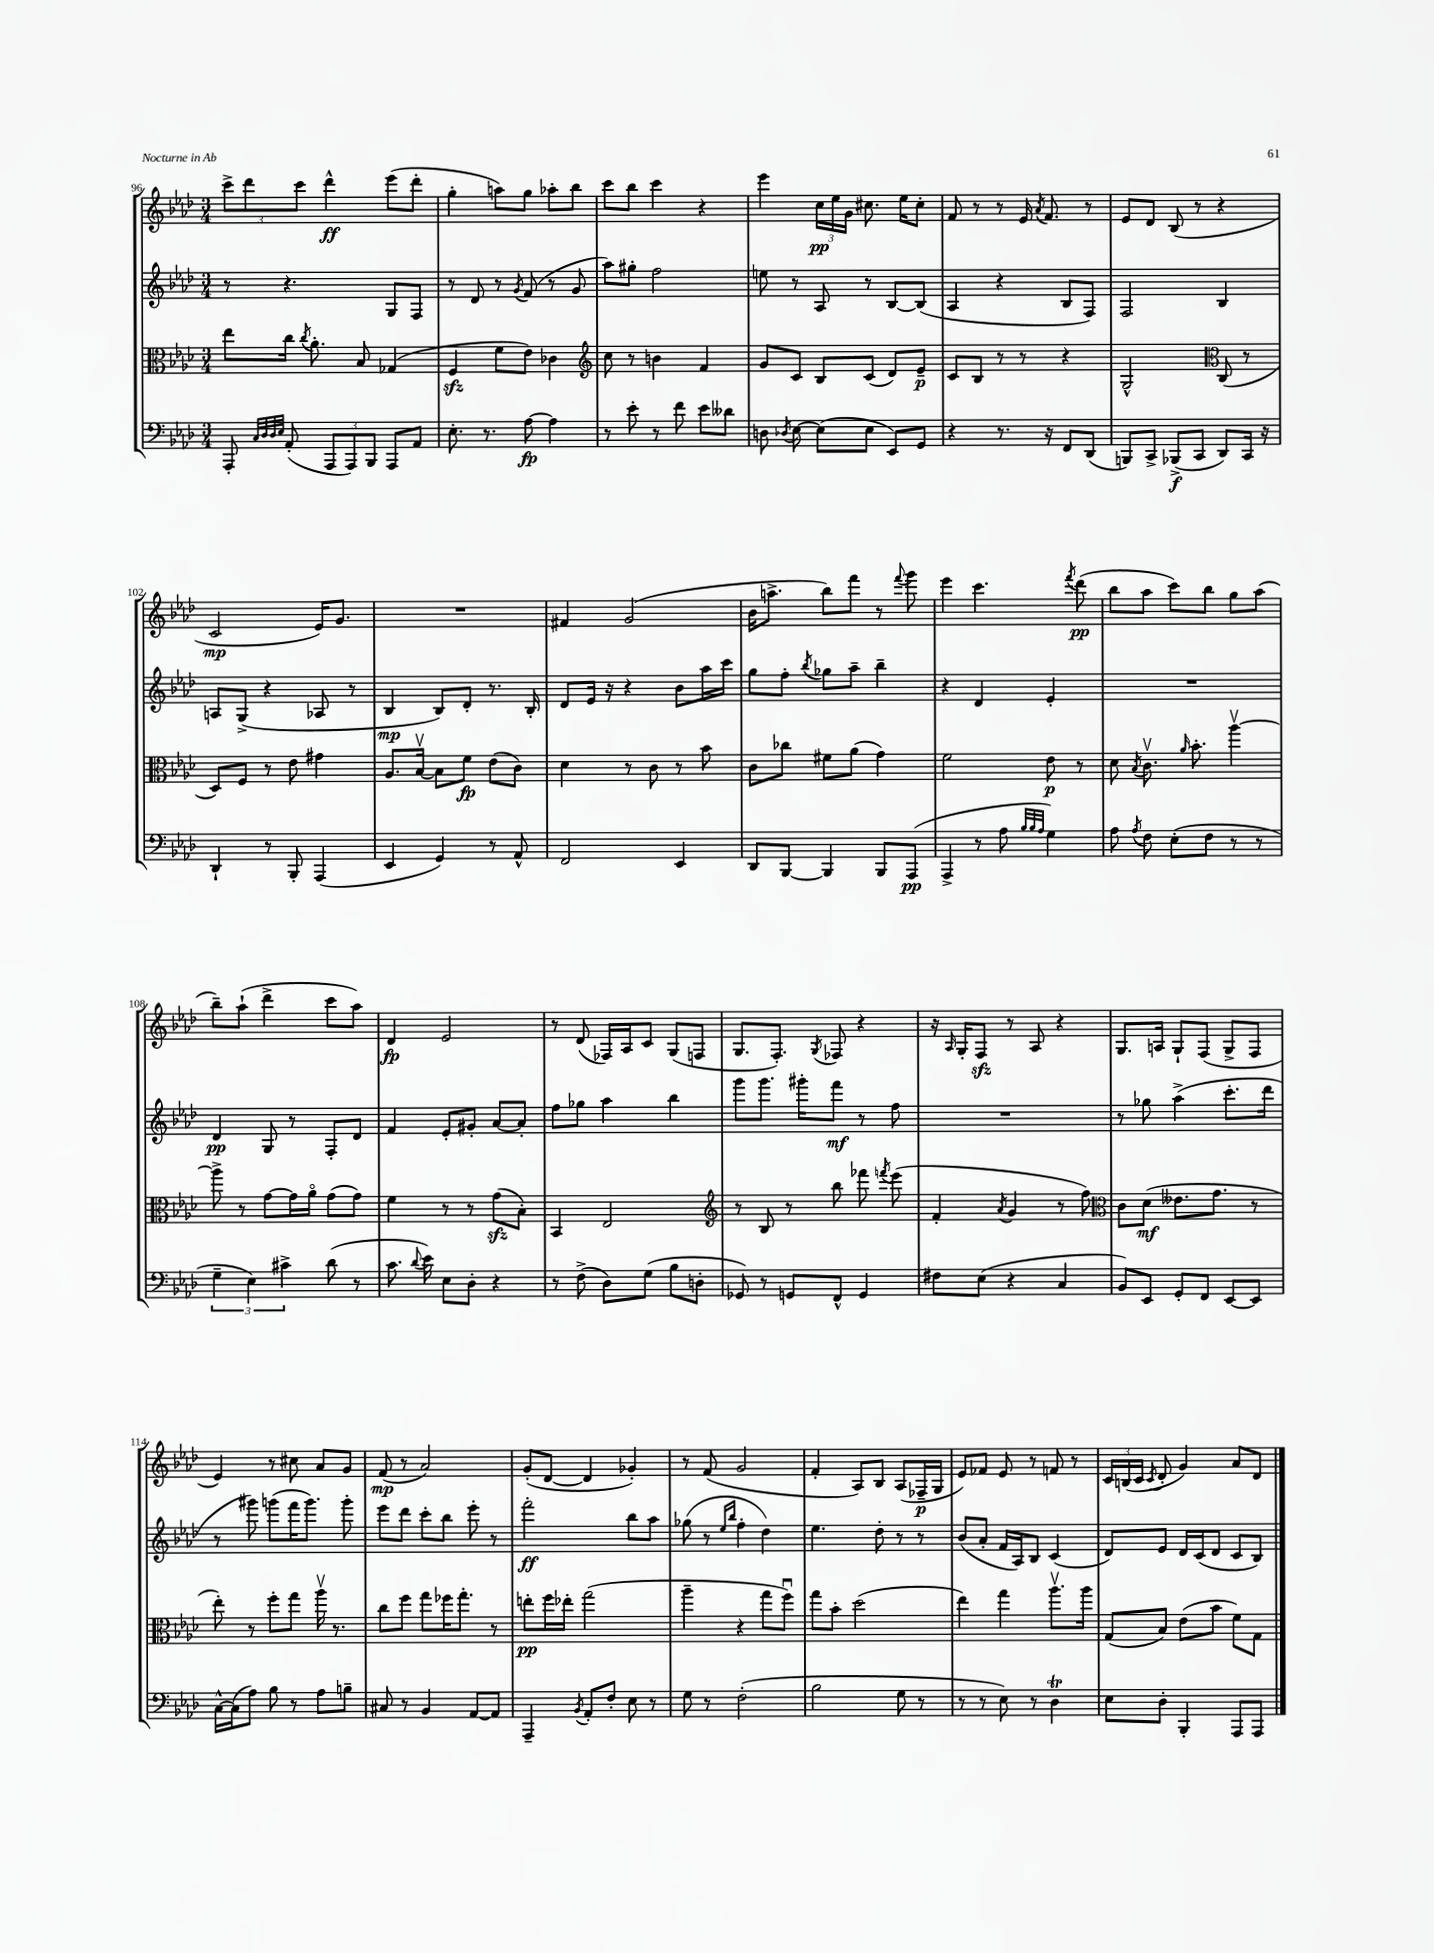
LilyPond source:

<<
\new StaffGroup <<
\new Staff = "s0" {
    \clef treble \key aes \major \numericTimeSignature \time 3/4
    \autoBeamOff \tuplet 3/2 { c'''8[-> des'''8 c'''8] } des'''4-^\ff ees'''8[( des'''8]-. |
    g''4-. a''8[) g''8] aes''8[-. bes''8] |
    c'''8[ bes''8] c'''4 r4 |
    ees'''4 \tuplet 3/2 { c''16[\pp ees''16 g'16] } cis''8. ees''16[ cis''8]-. |
    f'8 r8 r8 ees'16 \acciaccatura { aes'8 } f'8. r8 |
    ees'8[ des'8] bes8( r8 r4 |
    c'2\mp ees'16[) g'8.] |
    R2. |
    fis'4 g'2( |
    bes'16[ a''8.]-> bes''8[) f'''8] r8 \appoggiatura { f'''8 } g'''8 |
    ees'''4 c'''4. \acciaccatura { f'''8 } des'''8\pp( |
    bes''8[ aes''8] c'''8[) bes''8] g''8[ aes''8]( |
    bes''8[--) aes''8]-!( des'''4-> c'''8[ aes''8]) |
    des'4\fp ees'2 |
    r8 des'8( fes16[) aes16 c'8] g8[( f8] |
    g8.[ f8.]-.) \acciaccatura { g8 } fes8 r4 |
    r16 \grace { aes16 } g16[-. f8]\sfz r8 aes8 r4 |
    g8.[ a16] g8[-! f8]( g8[-> f8] |
    ees'4) r8 cis''8 aes'8[ g'8] |
    f'8\mp( r8 aes'2) |
    g'8[-.( des'8]~ des'4 ges'4-.) |
    r8 f'8( g'2 |
    f'4-. aes8[) bes8] aes8[( fes16--\p g16] |
    ees'8[) fes'8] ees'8 r8 f'8 r8 |
    \tuplet 3/2 { c'16[ b16( c'16] } \acciaccatura { c'8 } des'8-. g'4) aes'8[ des'8] \bar "|." |
}
\new Staff = "s1" {
    \clef treble \key aes \major \numericTimeSignature \time 3/4
    \autoBeamOff r8 r4. g8[ f8] |
    r8 des'8 r8 \acciaccatura { g'8 } f'8( r8 g'8 |
    aes''8[) gis''8]-. f''2 |
    e''8 r8 aes8 r8 bes8[~ bes8]( |
    aes4 r4 bes8[ f8]) |
    f2 bes4 |
    a8[ g8]->( r4 aes8 r8 |
    bes4\mp bes8[) des'8]-. r8. bes16-. |
    des'8[ ees'16] r16 r4 bes'8[ aes''16 c'''16] |
    g''8[ f''8]-. \acciaccatura { bes''8 } ges''8[ aes''8]-- bes''4-- |
    r4 des'4 ees'4-. |
    R2. |
    des'4\pp g8 r8 f8[-. des'8] |
    f'4 ees'8[-. gis'8]-. aes'8[~ aes'8]-. |
    f''8[ ges''8] aes''4 bes''4 |
    g'''8[ g'''8.] gis'''16[-. f'''8]\mf r8 f''8 |
    R2. |
    r8 ges''8 aes''4->( c'''8.[-. des'''16] |
    r8 gis'''8) g'''8[( f'''16 g'''8.]) g'''8-. |
    ees'''8[ des'''8] c'''8[-. bes''8] ees'''8-. r8 |
    f'''2-.\ff bes''8[ aes''8] |
    ges''8( r8 \grace { ees''16[ bes''16] } f''4-. des''4) |
    ees''4. des''8-. r8 r8 |
    bes'8[( aes'8]-. f'16[ aes16) bes8] c'4( |
    des'8[) ees'8] des'16[ c'16( des'8] c'8[ bes8]) \bar "|." |
}
\new Staff = "s2" {
    \clef alto \key aes \major \numericTimeSignature \time 3/4
    \autoBeamOff ees''8[ c''16] \acciaccatura { c''8 } aes'8.-. bes8 ges4( |
    f4\sfz f'8[ ees'8]) ces'4 |
    \clef treble c''8 r8 b'4 f'4 |
    g'8[ c'8] bes8[ c'8]( des'8[) ees'8]--\p |
    c'8[ bes8] r8 r8 r4 |
    g2-^ \clef alto c8( r8 |
    des8[) f8] r8 ees'8 gis'4 |
    aes8.[ bes16]~\upbow bes8[ f'8]\fp ees'8[( c'8]) |
    des'4 r8 c'8 r8 bes'8 |
    c'8[ ces''8] fis'8[ aes'8]( g'4) |
    f'2 ees'8\p r8 |
    des'8 \acciaccatura { bes8 } c'8.\upbow \grace { aes'16 } bes'8.-. aes''4~\upbow |
    aes''8-> r8 g'8[~ g'16 aes'16]\flageolet g'8[( g'8]) |
    f'4 r8 r8 g'8[\sfz( bes8]-.) |
    bes,4 ees2 |
    \clef treble r8 bes8 r8 bes''8 fes'''8 \acciaccatura { f'''8 } ees'''8( |
    f'4-. \acciaccatura { aes'8 } g'4 r8 f''8) |
    \clef alto c'8[ des'8]\mf( eeses'8.[ g'8.] r8 |
    ees''8-.) r8 f''8[-. g''8] aes''16\upbow r8. |
    c''8[ f''8] g''8[ fes''16 g''8.]-. r8 |
    e''8[-.\pp f''16 ees''16]-. g''2( |
    aes''4-- r4 g''8[ f''8]\downbow) |
    g''8[ bes'8]-. des''2( |
    ees''4) g''4 aes''8.[\upbow aes''16] |
    g8[( bes8]) ees'8[( bes'8] f'8[) g8] \bar "|." |
}
\new Staff = "s3" {
    \clef bass \key aes \major \numericTimeSignature \time 3/4
    \autoBeamOff aes,,8-. \grace { c32[ des32 des32 ees32] } aes,8-.( \tuplet 3/2 { aes,,8[ aes,,8) bes,,8] } aes,,8[ aes,8] |
    ees8.-. r8. aes8~\fp aes4 |
    r8 ees'8-. r8 f'8 ees'8[ deses'8] |
    d8 \acciaccatura { des8 } ees8~ ees8[( ees8] ees,8[) g,8] |
    r4 r8. r16 f,8[ des,8]( |
    b,,8[) c,8]-> bes,,8[->\f( c,8] des,8[) c,16] r16 |
    des,4-! r8 bes,,8-. aes,,4( |
    ees,4 g,4) r8 aes,8-^ |
    f,2 ees,4 |
    des,8[ bes,,8]~ bes,,4 bes,,8[ aes,,8]\pp( |
    aes,,4-> r8 aes8 \grace { bes32[ bes32 aes32] } g4) |
    aes8 \acciaccatura { aes8 } f8 ees8[-.( f8] r8 r8 |
    \tuplet 3/2 { g4-- ees4) cis'4-> } des'8( r8 |
    c'8. \appoggiatura { des'8 } ees'16) ees8[ des8]-. r4 |
    r8 f8->( des8[) g8]( bes8[ d8]-. |
    ges,8) r8 g,8[ f,8]-^ g,4 |
    fis8[ ees8]( r4 c4 |
    bes,8[) ees,8] g,8[-. f,8] ees,8[~ ees,8] |
    c16[~-^ c16( aes8]) bes8 r8 aes8[ b8]-- |
    cis8 r8 bes,4 aes,8[~ aes,8] |
    aes,,4-- \acciaccatura { bes,8 } aes,8[-. f8]-. ees8 r8 |
    g8 r8 f2-.( |
    bes2 g8 r8 |
    r8 r8 ees8) r8 des4\trill |
    ees8[ des8]-. bes,,4-. aes,,8[ aes,,8] \bar "|." |
}
>>
>>
\layout { \context { \Score currentBarNumber = #96 } }
